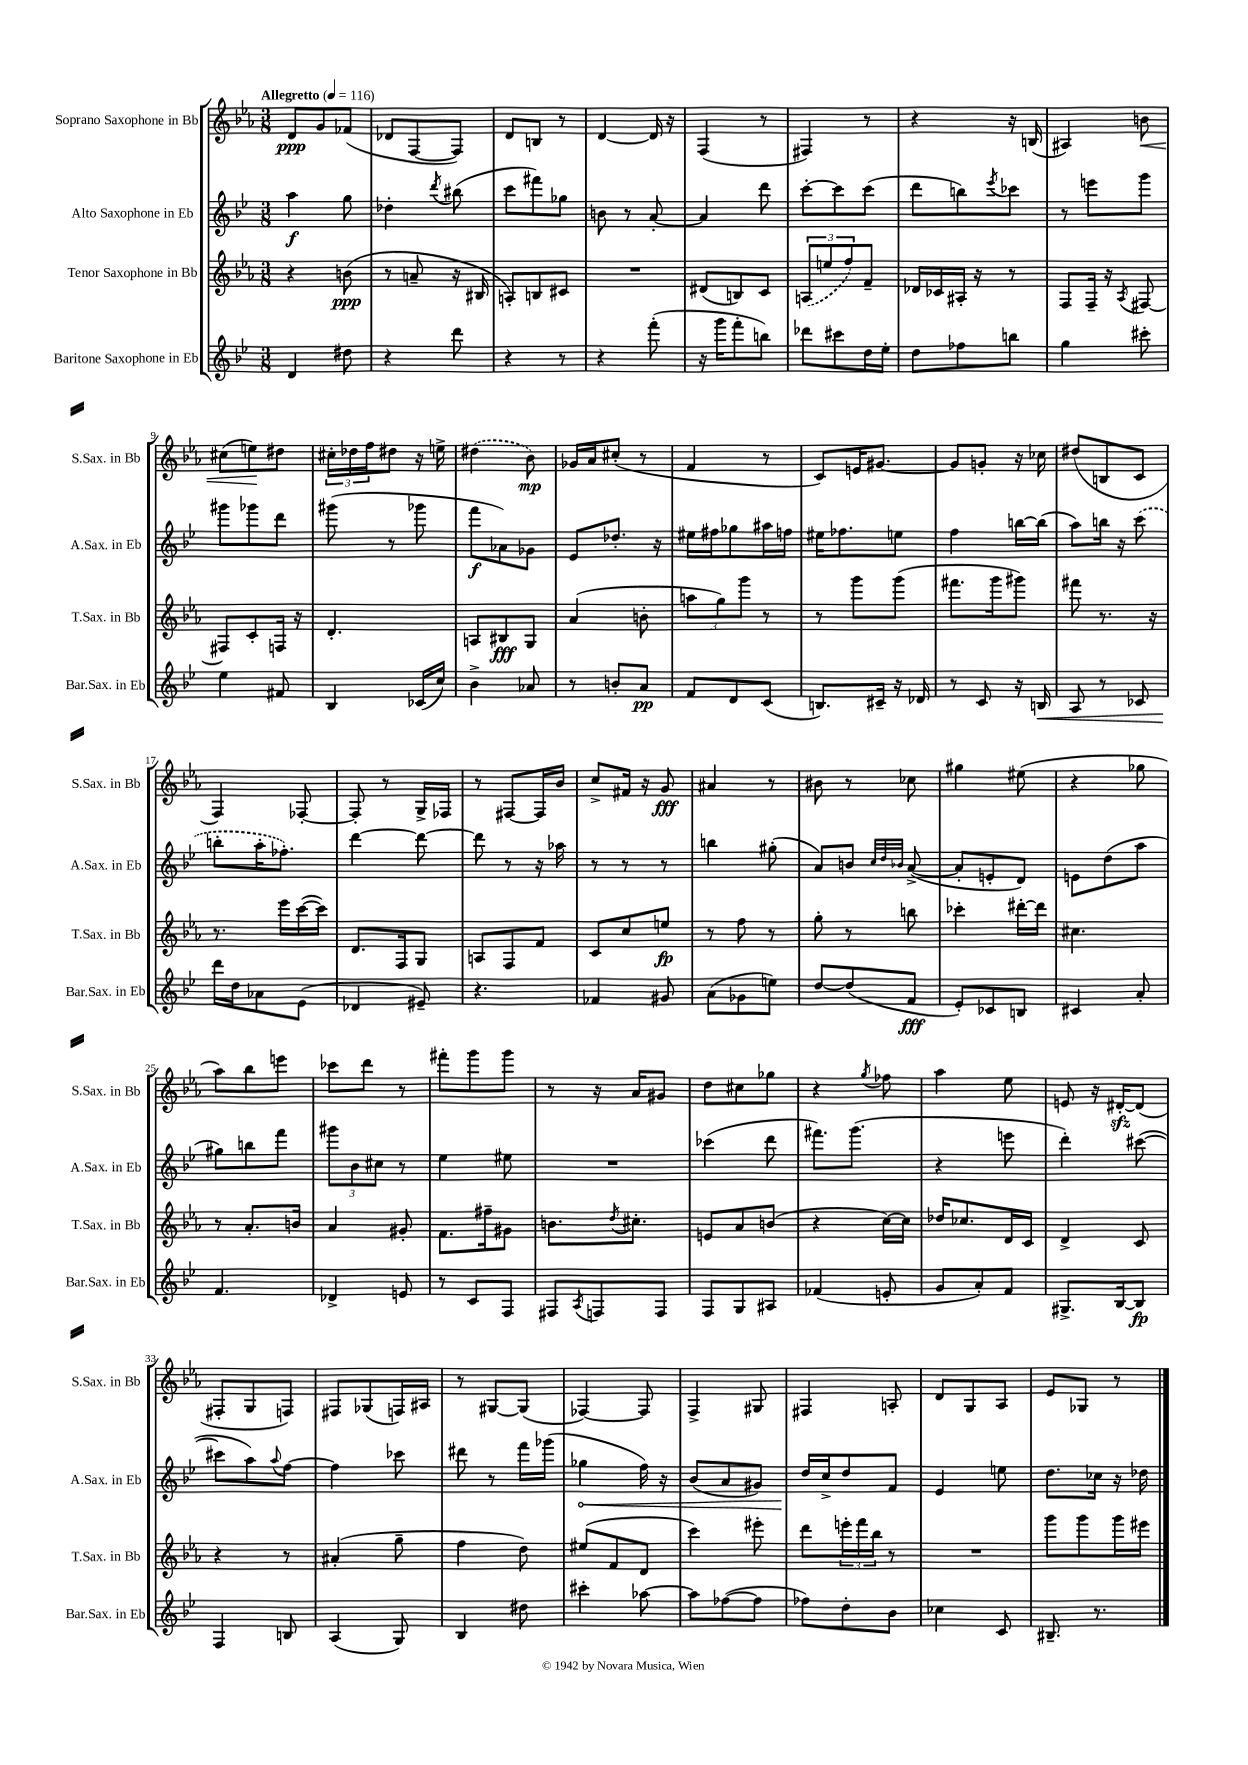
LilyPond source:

<<
\new StaffGroup <<
\new Staff = "s0" \with { instrumentName = "Soprano Saxophone in Bb" shortInstrumentName = "S.Sax. in Bb" } {
    \clef treble \key ees \major \numericTimeSignature \time 3/8 \tempo "Allegretto" 4 = 116
    d'8\ppp g'8 fes'8( |
    des'8 f8~ f8) |
    d'8 b8 r8 |
    d'4~ d'16 r16 |
    f4( r8 |
    fis4) r8 |
    r4 r16 b16( |
    ais4) b'8\< |
    cis''8( e''8\!) dis''8 |
    \tuplet 3/2 { cis''16-. des''16 f''16 } dis''8 r16 e''16-> |
    \once \slurDashed dis''4( bes'8\mp) |
    ges'16 aes'16 cis''8-.( r8 |
    f'4 r8 |
    c'8) e'16 gis'8.~ |
    gis'8 g'8-. r16 ces''16 |
    dis''8( b8 c'8 |
    f4) fes8~-. |
    fes8-. r8 g16-> fes16 |
    r8 fis8~ fis16 bes'16 |
    c''8-> fis'16 r16 g'8\fff |
    ais'4 r8 |
    bis'8 r8 ces''8 |
    gis''4 eis''8( |
    r4 ges''8 |
    aes''8) bes''8 e'''8 |
    ces'''8 d'''8 r8 |
    fis'''8-. g'''8 g'''8 |
    r8 r16 aes'16 gis'8 |
    d''8 cis''8 ges''8 |
    r4 \acciaccatura { g''8 } fes''8 |
    aes''4 ees''8 |
    e'8 r16 dis'16~-.\sfz dis'8( |
    fis8-. g8 f8) |
    fis8 ges8( f16) ais16 |
    r8 gis8~ gis8( |
    fes4~) fes8 |
    f4-> gis8 |
    fis4 a8-. |
    d'8 g8 aes8 |
    ees'8 ges8 r8 \bar "|." |
}
\new Staff = "s1" \with { instrumentName = "Alto Saxophone in Eb" shortInstrumentName = "A.Sax. in Eb" } {
    \clef treble \key bes \major \numericTimeSignature \time 3/8
    a''4\f g''8 |
    des''4-. \acciaccatura { d'''8 } bis''8( |
    c'''8 fis'''8) ges''8 |
    b'8 r8 a'8~-. |
    a'4 d'''8 |
    c'''8~-. c'''8 c'''8( |
    d'''8 b''8) \acciaccatura { ees'''8 } ces'''8 |
    r8 e'''8 g'''8 |
    gis'''8 ges'''8 d'''8 |
    gis'''8( r8 ges'''8 |
    f'''8\f aes'8) ges'8 |
    ees'8 des''8.-. r16 |
    eis''16 fis''16 ges''8 ais''16 f''16 |
    eis''16 fes''8. e''8 |
    f''4 b''16~ b''16( |
    a''8) b''16 r16 \once \slurDashed c'''8( |
    b''8-. a''16-. fes''8.-.) |
    d'''4~ d'''8~ |
    d'''8 r8 r16 aes''16 |
    r8 r8 r8 |
    b''4 gis''8-.( |
    a'8) b'8 \grace { c''32 d''32 bes'32 } a'8~->( |
    a'8-. e'8-. d'8) |
    e'8 d''8( a''8 |
    gis''8) b''8 f'''8 |
    \tuplet 3/2 { gis'''8 bes'8 cis''8 } r8 |
    ees''4 eis''8 |
    R4. |
    ces'''4( d'''8 |
    fis'''8.) g'''8.( |
    r4 e'''8 |
    d'''4-.) cis'''8~( |
    cis'''8 a''8) \appoggiatura { a''8 } f''8~ |
    f''4 ces'''8 |
    dis'''8 r8 f'''16 ges'''16( |
    \once \override Hairpin.circled-tip = ##t ges''4\< f''16) r16 |
    bes'8( a'8 gis'8) |
    d''16\! c''16-> d''8 f'8 |
    ees'4 e''8 |
    d''8. ces''16 r16 des''16 \bar "|." |
}
\new Staff = "s2" \with { instrumentName = "Tenor Saxophone in Bb" shortInstrumentName = "T.Sax. in Bb" } {
    \clef treble \key ees \major \numericTimeSignature \time 3/8
    r4 b'8\ppp( |
    r8 a'8-- r16 bis16 |
    a8-.) b8 cis'8 |
    R4. |
    dis'8( b8) c'8 |
    \tuplet 3/2 { \once \slurDashed a8( e''8 f''8) } f'8-- |
    des'16 ces'16 ais16-. r16 r8 |
    f8 f16-- r16 \acciaccatura { aes8 } fis8~ |
    fis8 c'8-. f16 r16 |
    d'4.-. |
    a8 bis8\fff g8 |
    aes'4( b'8-. |
    \tuplet 3/2 { a''8 g''8) g'''8 } r8 |
    r8 g'''8 g'''8( |
    fis'''8. g'''16 gis'''8) |
    fis'''8 r8. r16 |
    r8. ees'''16 c'''16~( c'''16) |
    d'8. f16 g8 |
    a8 f8 f'8 |
    c'8 c''8 e''8\fp |
    r8 f''8 r8 |
    g''8-. r8 b''8 |
    ces'''4-. dis'''16~-. dis'''16 |
    cis''4. |
    r8 aes'8.-. b'16 |
    aes'4 gis'8-. |
    f'8. fis''16-- gis'8 |
    b'8. \acciaccatura { d''8 } cis''8.-. |
    e'8 aes'8 b'8( |
    r4 c''16~) c''16 |
    des''16 ces''8. d'16 c'16 |
    d'4-> c'8 |
    r4 r8 |
    ais'4-.( g''8-- |
    f''4 d''8) |
    eis''8( f'8 d'8 |
    c'''4) eis'''8-. |
    d'''8 \tuplet 3/2 { e'''16-. f'''16 bes''16 } r8 |
    R4. |
    g'''8 g'''8 g'''16 eis'''16 \bar "|." |
}
\new Staff = "s3" \with { instrumentName = "Baritone Saxophone in Eb" shortInstrumentName = "Bar.Sax. in Eb" } {
    \clef treble \key bes \major \numericTimeSignature \time 3/8
    d'4 dis''8 |
    r4 d'''8 |
    r4 r8 |
    r4 f'''8-.( |
    r16 g'''16 f'''8-. b''8) |
    des'''8 cis'''8 d''16 ees''16-. |
    d''8 fes''8 b''8 |
    g''4 cis'''8-. |
    ees''4 fis'8 |
    bes4 ces'16( c''16) |
    bes'4-> aes'8 |
    r8 b'8-. a'8\pp |
    f'8 d'8 c'8( |
    b8.) cis'16-- r16 des'16 |
    r8 c'8 r16 b16\< |
    a8 r8 ces'8 |
    d'''16\! d''16 aes'8 ees'8( |
    des'4 eis'8--) |
    r4. |
    fes'4 gis'8 |
    a'8( ges'8 e''8) |
    d''8~ d''8( f'8\fff |
    ees'8-.) ces'8 b8 |
    cis'4 a'8-. |
    f'4. |
    des'4-> e'8 |
    r8 c'8 f8 |
    fis8 \acciaccatura { a8 } f8 f8 |
    f8 g8 ais8 |
    fes'4( e'8-. |
    g'8 a'8-.) f'8 |
    gis8.-> bes16~ bes8\fp |
    f4 b8 |
    a4( g8) |
    bes4 dis''8 |
    cis'''4-. aes''8~ |
    aes''8 fes''8~( fes''8 |
    fes''8) d''8-. bes'8 |
    ces''4 c'8 |
    bis8.-- r8. \bar "|." |
}
>>
>>
